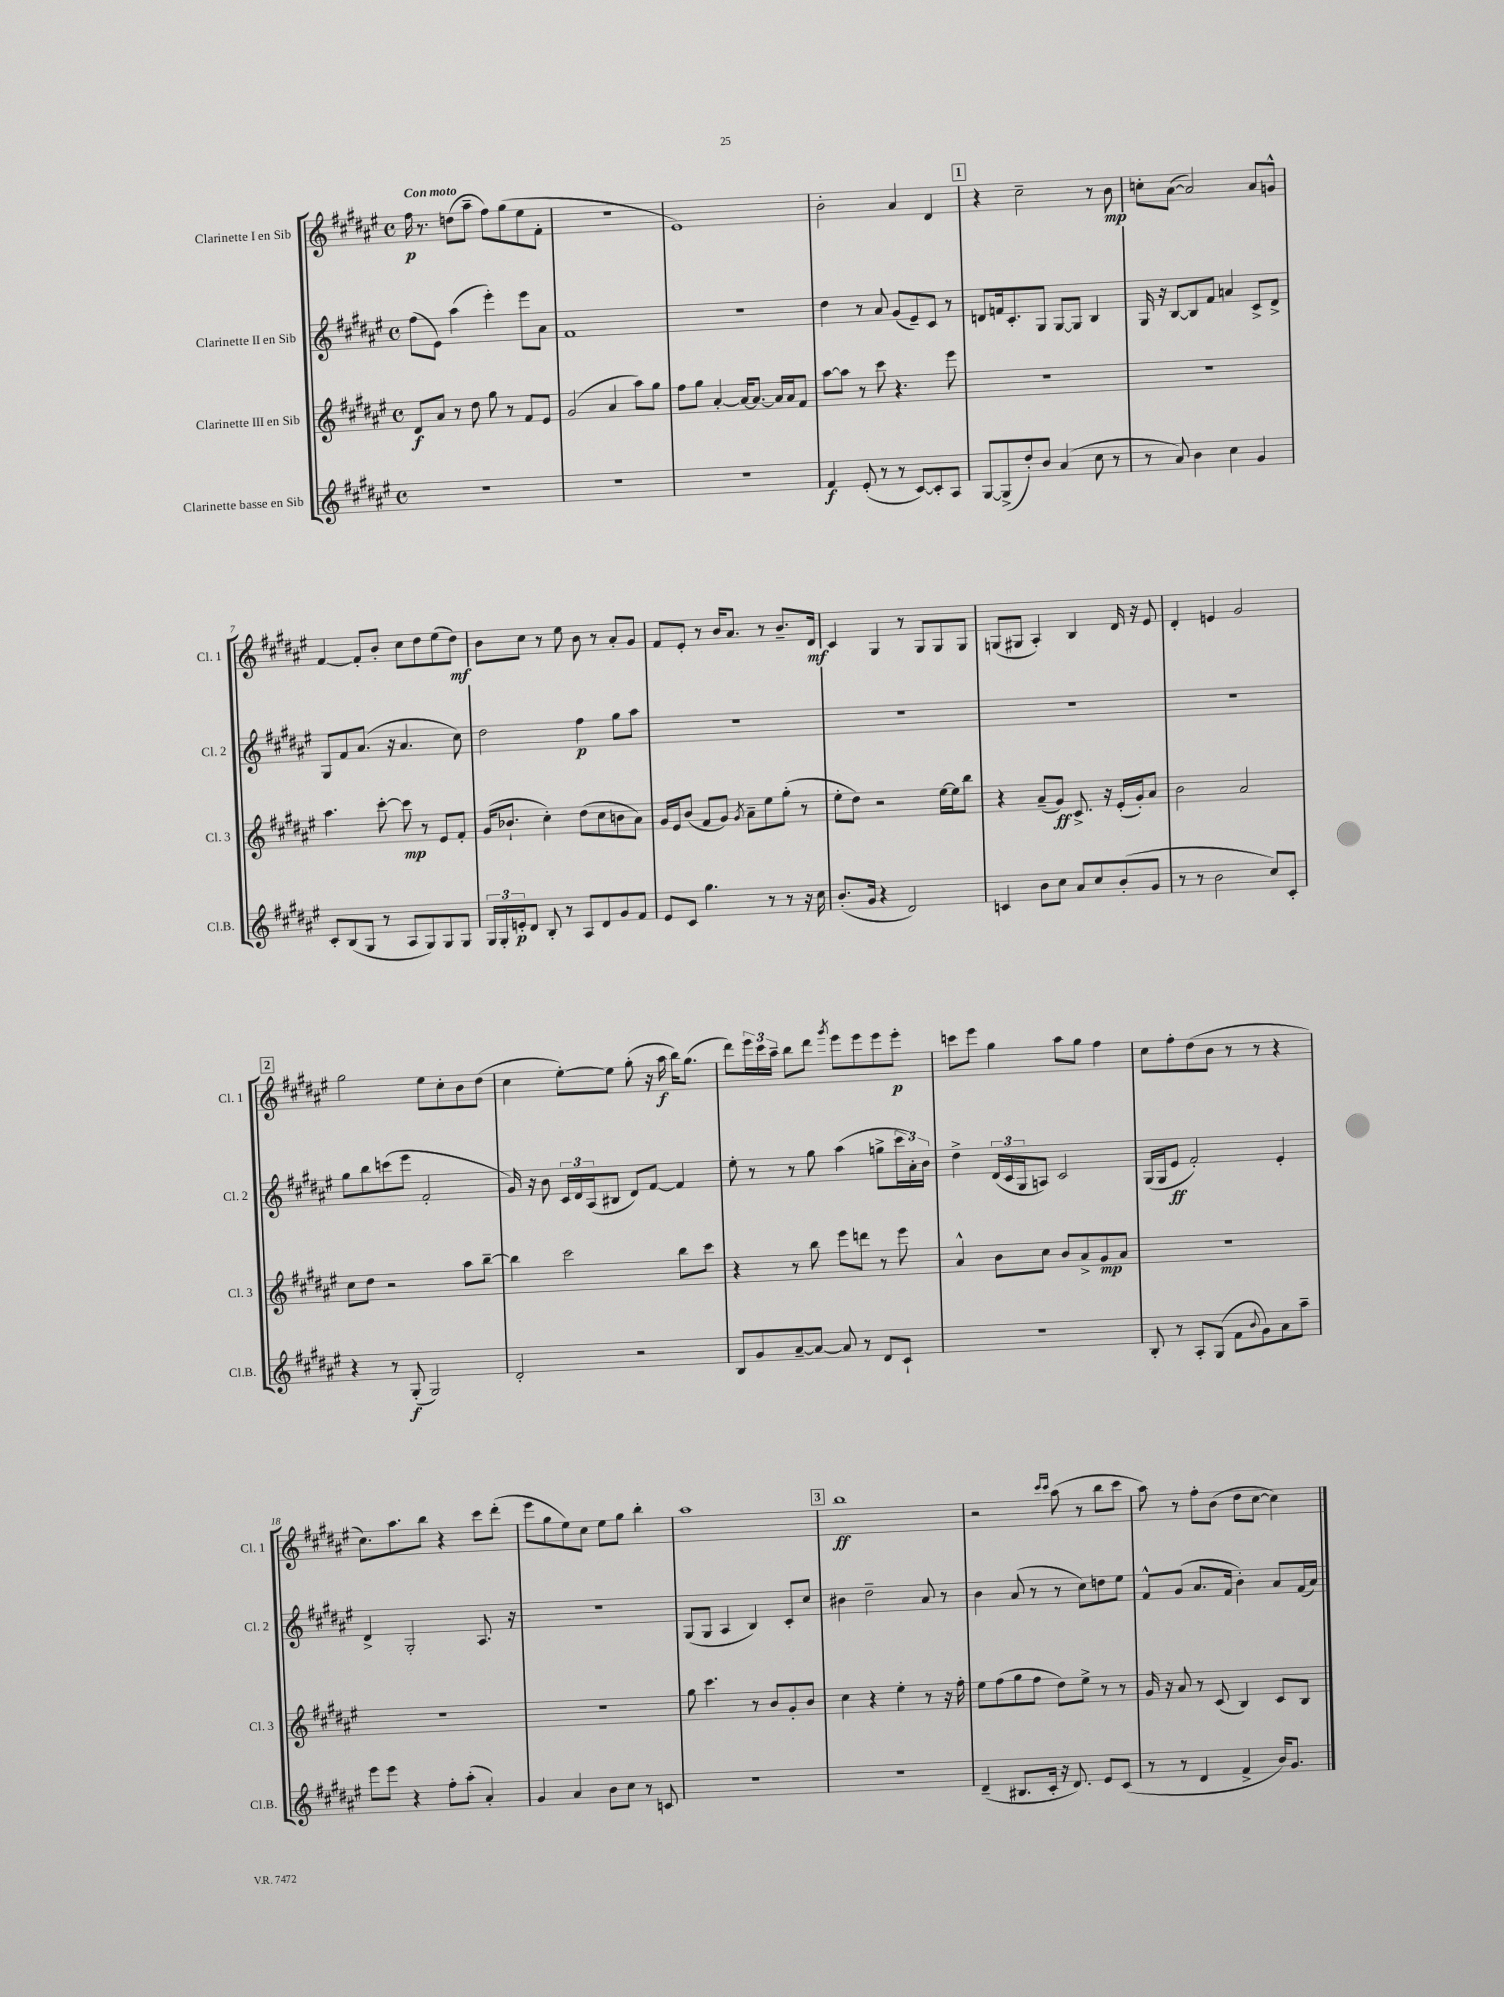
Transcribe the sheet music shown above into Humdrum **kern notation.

**kern	**dynam	**kern	**dynam	**kern	**dynam	**kern	**dynam
*part4	*part4	*part3	*part3	*part2	*part2	*part1	*part1
*staff4	*staff4	*staff3	*staff3	*staff2	*staff2	*staff1	*staff1
*I"Clarinette basse en Sib	*	*I"Clarinette III en Sib	*	*I"Clarinette II en Sib	*	*I"Clarinette I en Sib	*
*I'Cl.B.	*	*I'Cl. 3	*	*I'Cl. 2	*	*I'Cl. 1	*
*clefG2	*	*clefG2	*	*clefG2	*	*clefG2	*
*k[f#c#g#d#a#e#]	*	*k[f#c#g#d#a#e#]	*	*k[f#c#g#d#a#e#]	*	*k[f#c#g#d#a#e#]	*
*M4/4	*	*M4/4	*	*M4/4	*	*M4/4	*
*met(c)	*	*met(c)	*	*met(c)	*	*met(c)	*
=1	=1	=1	=1	=1	=1	=1	=1
!	!	!	!	!	!	!LO:TX:a:B:t=Con moto	!
1r	.	8d#/L	f	(8ff#\L	.	16ff#\	p
.	.	.	.	.	.	8.r	.
.	.	8a#/J	.	8e#\J)	.	.	.
.	.	8r	.	(4aa#\	.	(8ddn\L	.
.	.	8dd#\	.	.	.	8aa#~\J	.
.	.	8gg#\	.	4eee#'\)	.	8ff#\L)	.
.	.	8r	.	.	.	(8gg#\	.
.	.	8f#/L	.	8eee#\L	.	8ee#\	.
.	.	8e#/J	.	8a#\J	.	8f#'\J	.
=2	=2	=2	=2	=2	=2	=2	=2
1r	.	(2g#/	.	1f#	.	1r	.
.	.	4a#/	.	.	.	.	.
.	.	8aa#\L)	.	.	.	.	.
.	.	8gg#\J	.	.	.	.	.
=3	=3	=3	=3	=3	=3	=3	=3
1r	.	8ff#\L	.	1r	.	1e#)	.
.	.	8gg#\J	.	.	.	.	.
.	.	[4a#'/	.	.	.	.	.
.	.	16a#/KL_	.	.	.	.	.
.	.	8.a#/J_	.	.	.	.	.
.	.	16a#/LL]	.	.	.	.	.
.	.	16a#/J	.	.	.	.	.
.	.	8f#/J	.	.	.	.	.
=4	=4	=4	=4	=4	=4	=4	=4
4f#/	f	[8aa#\L	.	4dd#\	.	2b'\	.
.	.	8aa#\J]	.	.	.	.	.
(8e#'/	.	8r	.	8r	.	.	.
8r	.	8ccc#\	.	8a#/	.	.	.
8r	.	4.r	.	(8g#/L	.	4a#/	.
[8c#/L)	.	.	.	8e#~/)	.	.	.
8c#'/]	.	.	.	8c#/J	.	4d#/	.
8A#/J	.	8eee#\	.	8r	.	.	.
!!LO:REH:place=s1:t=1
=5	=5	=5	=5	=5	=5	=5	=5
[8G#/L	.	1r	.	8dn/L	.	4r	.
(8G#^/]	.	.	.	16fn/k	.	.	.
.	.	.	.	8.c#'/	.	.	.
8dd#'/)	.	.	.	.	.	2cc#~\	.
8b/J	.	.	.	8G#/J	.	.	.
(4a#/	.	.	.	[8G#/L	.	.	.
.	.	.	.	8G#/J]	.	.	.
8cc#\	.	.	.	4B/	.	8r	.
8r	.	.	.	.	.	8b\	mp
=6	=6	=6	=6	=6	=6	=6	=6
8r	.	1r	.	16G#/	.	8ccn'\L	.
.	.	.	.	16r	.	.	.
8a#/)	.	.	.	[8B/L	.	([8a#\J	.
4b\	.	.	.	8B/]	.	2a#/])	.
.	.	.	.	8f#/J	.	.	.
4cc#\	.	.	.	4an/	.	.	.
4g#/	.	.	.	8c#^/L	.	8a#/L	.
.	.	.	.	8d#^/J	.	8gn^^/J	.
!!LO:LB:g=z
=7	=7	=7	=7	=7	=7	=7	=7
8c#'/L	.	4.aa#\	.	8G#/L	.	[4f#/	.
(8B/	.	.	.	8f#/	.	.	.
8G#/J	.	.	.	(8.a#/J	.	8f#'/L]	.
8r	.	[8ccc#'\	.	.	.	8b'/J	.
.	.	.	.	16r	.	.	.
8A#/L	.	8ccc#\]	mp	4.a#/	.	8cc#\L	.
8G#/)	.	8r	.	.	.	8dd#\	.
8G#/	.	8e#/L	.	.	.	(8ee#\	.
8G#/J	.	8f#'/J	.	8cc#\)	.	8dd#\J)	mf
=8	=8	=8	=8	=8	=8	=8	=8
24G#/LL	.	(16g#/KL	.	2dd#\	.	8b\L	.
24G#'/	.	.	.	.	.	.	.
.	.	8.b-X`/J	.	.	.	.	.
24en'/J	p	.	.	.	.	.	.
8d#/J	.	.	.	.	.	8cc#\J	.
8B'/	.	4cc#'\)	.	.	.	8r	.
8r	.	.	.	.	.	8ee#\	.
8A#/L	.	(8dd#\L	.	4ff#\	p	8b\	.
8d#/	.	8cc#\	.	.	.	8r	.
8g#/	.	8bn\	.	8gg#\L	.	8a#'/L	.
8f#/J	.	8a#\J)	.	8aa#\J	.	8g#/J	.
=9	=9	=9	=9	=9	=9	=9	=9
8e#/L	.	16g#/LL	.	1r	.	8f#/L	.
.	.	16e#/J	.	.	.	.	.
8c#/J	.	(8b/J	.	.	.	8e#'/J	.
4.gg#\	.	8f#/L	.	.	.	8r	.
.	.	8g#/J)	.	.	.	16b/KL	.
.	.	.	.	.	.	8.a#/J	.
.	.	8qg#/	.	.	.	.	.
.	.	8a#~\L	.	.	.	.	.
8r	.	8ee#\	.	.	.	8r	.
8r	.	(8gg#'\J	.	.	.	8.b~/L	.
16r	.	8r	.	.	.	.	.
16cc#\	.	.	.	.	.	16d#/Jk	mf
=10	=10	=10	=10	=10	=10	=10	=10
(8.b'/L	.	8ee#'\L	.	1r	.	4c#/	.
.	.	8dd#\J)	.	.	.	.	.
16g#/Jk	.	.	.	.	.	.	.
4r	.	2r	.	.	.	4G#/	.
2d#/)	.	.	.	.	.	8r	.
.	.	.	.	.	.	8G#/L	.
.	.	[16ee#\LL	.	.	.	8G#/	.
.	.	16ee#\J]	.	.	.	.	.
.	.	8bb\J	.	.	.	8G#/J	.
=11	=11	=11	=11	=11	=11	=11	=11
4cn/	.	4r	.	1r	.	(8Gn/L	.
.	.	.	.	.	.	8G#X/J	.
8b\L	.	(8a#~/L	.	.	.	4A#'/)	.
8cc#\J	.	8g#/J)	ff	.	.	.	.
8a#/L	.	8.c#^/	.	.	.	4B/	.
8cc#/	.	.	.	.	.	.	.
.	.	16r	.	.	.	.	.
(8b'/	.	(16e#'/LL	.	.	.	16d#/	.
.	.	16g#'/J)	.	.	.	16r	.
8g#/J	.	8a#/J	.	.	.	8e#/	.
=12	=12	=12	=12	=12	=12	=12	=12
8r	.	2b\	.	1r	.	4d#'/	.
8r	.	.	.	.	.	.	.
2b\	.	.	.	.	.	4en/	.
.	.	2a#/	.	.	.	2g#/	.
8cc#/L)	.	.	.	.	.	.	.
8c#'/J	.	.	.	.	.	.	.
!!LO:LB:g=z
!!LO:REH:place=s1:t=2
=13	=13	=13	=13	=13	=13	=13	=13
4r	.	8cc#\L	.	8gg#\L	.	2gg#\	.
.	.	8dd#\J	.	8bb\	.	.	.
8r	.	2r	.	(8cccn\	.	.	.
(8G#'/	f	.	.	8eee#\J	.	.	.
2G#/)	.	.	.	2f#'/	.	8ee#\L	.
.	.	.	.	.	.	8cc#'\	.
.	.	8aa#\L	.	.	.	8b\	.
.	.	[8bb~\J	.	.	.	(8dd#\J	.
=14	=14	=14	=14	=14	=14	=14	=14
2d#'/	.	4bb\]	.	16g#/)	.	4cc#\	.
.	.	.	.	16r	.	.	.
.	.	.	.	8b\	.	.	.
.	.	2ccc#\	.	24c#/LL	.	[8ee#'\L)	.
.	.	.	.	24d#/	.	.	.
.	.	.	.	(24A#/J	.	.	.
.	.	.	.	8B#X/J	.	8ee#\J]	.
2r	.	.	.	8d#/L)	.	(8gg#'\	.
.	.	.	.	[8f#/J	.	16r	.
.	.	.	.	.	.	16aa#\	f
.	.	8bb\L	.	4f#/]	.	16bb\KL)	.
.	.	.	.	.	.	(8.gg#\J	.
.	.	8ccc#\J	.	.	.	.	.
=15	=15	=15	=15	=15	=15	=15	=15
8B/L	.	4r	.	8ee#'\	.	8ddd#\L)	.
8g#/	.	.	.	8r	.	24eee#\L	.
.	.	.	.	.	.	24ccc#\	.
.	.	.	.	.	.	24aa#~\JJ	.
[8a#~/	.	8r	.	8r	.	8bb\L	.
8a#/J_	.	8bb\	.	8gg#\	.	8ddd#\J	.
.	.	.	.	.	.	8qggg#/	.
8a#/]	.	8eee#\L	.	(4aa#\	.	8eee#\L	.
8r	.	8dddn\J	.	.	.	8eee#\	.
8d#/L	.	8r	.	8ggn^\L	.	8eee#\	.
8c#`/J	.	8eee#\	.	24ccc#\L	.	8eee#'\J	p
.	.	.	.	24a#'\)	.	.	.
.	.	.	.	24b\JJ	.	.	.
=16	=16	=16	=16	=16	=16	=16	=16
1r	.	4a#^^/	.	4dd#^\	.	8cccn\L	.
.	.	.	.	.	.	8eee#\J	.
.	.	8b\L	.	(24d#/LL	.	4gg#\	.
.	.	.	.	24c#/	.	.	.
.	.	.	.	24G#/J	.	.	.
.	.	8cc#\J	.	8An/J)	.	.	.
.	.	8b/L	.	2c#/	.	8aa#\L	.
.	.	8a#^/	.	.	.	8gg#\J	.
.	.	8g#/	mp	.	.	4ff#\	.
.	.	8a#/J	.	.	.	.	.
=17	=17	=17	=17	=17	=17	=17	=17
8B'/	.	1r	.	(16G#/LL	.	8cc#\L	.
.	.	.	.	16G#/J	.	.	.
8r	.	.	.	8e#/J	ff	8ff#'\	.
8A#'/L	.	.	.	2f#'/)	.	(8dd#\	.
(8G#/J	.	.	.	.	.	8b\J	.
8f#\L	.	.	.	.	.	8r	.
8qqb/	.	.	.	.	.	.	.
8g#\)	.	.	.	.	.	8r	.
8a#\	.	.	.	4e#'/	.	4r	.
8aa#~\J	.	.	.	.	.	.	.
!!LO:LB:g=z
=18	=18	=18	=18	=18	=18	=18	=18
8eee#\L	.	1r	.	4d#^/	.	8.cc#\L)	.
8eee#\J	.	.	.	.	.	.	.
.	.	.	.	.	.	8.aa#\	.
4r	.	.	.	2G#'/	.	.	.
.	.	.	.	.	.	8bb\J	.
8ff#'\L	.	.	.	.	.	4r	.
(8aa#'\J	.	.	.	.	.	.	.
4a#'/)	.	.	.	8.A#/	.	8ccc#\L	.
.	.	.	.	.	.	(8ddd#'\J	.
.	.	.	.	16r	.	.	.
=19	=19	=19	=19	=19	=19	=19	=19
4g#/	.	1r	.	1r	.	8eee#\L	.
.	.	.	.	.	.	8gg#\	.
4a#/	.	.	.	.	.	8ee#\)	.
.	.	.	.	.	.	8cc#\J	.
8b\L	.	.	.	.	.	8ee#\L	.
8cc#\J	.	.	.	.	.	8gg#\J	.
8r	.	.	.	.	.	4bb'\	.
8cn/	.	.	.	.	.	.	.
=20	=20	=20	=20	=20	=20	=20	=20
1r	.	8gg#\	.	(8G#/L	.	1aa#	.
.	.	4.ccc#\	.	8G#/J	.	.	.
.	.	.	.	4A#/	.	.	.
.	.	8r	.	4B/)	.	.	.
.	.	8b/L	.	.	.	.	.
.	.	8g#'/	.	8c#'/L	.	.	.
.	.	8b/J	.	8cc#/J	.	.	.
!!LO:REH:place=s1:t=3
=21	=21	=21	=21	=21	=21	=21	=21
1r	.	4cc#\	.	4b#X\	.	1bb	ff
.	.	4r	.	2dd#~\	.	.	.
.	.	4ee#'\	.	.	.	.	.
.	.	8r	.	8a#/	.	.	.
.	.	16r	.	8r	.	.	.
.	.	16ff#'\	.	.	.	.	.
=22	=22	=22	=22	=22	=22	=22	=22
(4d#~/	.	8ee#\L	.	4b\	.	2r	.
.	.	(8ff#\	.	.	.	.	.
8.B#X/L	.	8gg#\	.	(8a#/	.	.	.
.	.	8ff#\J	.	8r	.	.	.
16c#'/Jk	.	.	.	.	.	.	.
.	.	.	.	.	.	16qqccc#/LL	.
.	.	.	.	.	.	16qqccc#/JJ	.
16r	.	8dd#\L)	.	8r	.	(8aa#\	.
8.d#/)	.	.	.	.	.	.	.
.	.	8ee#^\J	.	8cc#\L)	.	8r	.
8e#/L	.	8r	.	8ddn\	.	8bb\L	.
(8c#/J	.	8r	.	8ee#\J	.	8ccc#\J	.
=23	=23	=23	=23	=23	=23	=23	=23
8r	.	16g#/	.	8f#^^/L	.	8aa#\)	.
.	.	16r	.	.	.	.	.
8r	.	8a#/	.	(8g#/J	.	8r	.
4d#/	.	8r	.	8.a#/L	.	8ff#'\L	.
.	.	(8c#/	.	.	.	(8b\J	.
.	.	.	.	16f#/Jk	.	.	.
4f#^/	.	4B/)	.	4b'\)	.	8dd#\L	.
.	.	.	.	.	.	[8cc#\J	.
16b/KL)	.	8c#/L	.	8a#/L	.	4cc#\])	.
8.g#/J	.	.	.	.	.	.	.
.	.	8B/J	.	(16f#/L	.	.	.
.	.	.	.	16a#/JJ)	.	.	.
==	==	==	==	==	==	==	==
*-	*-	*-	*-	*-	*-	*-	*-
